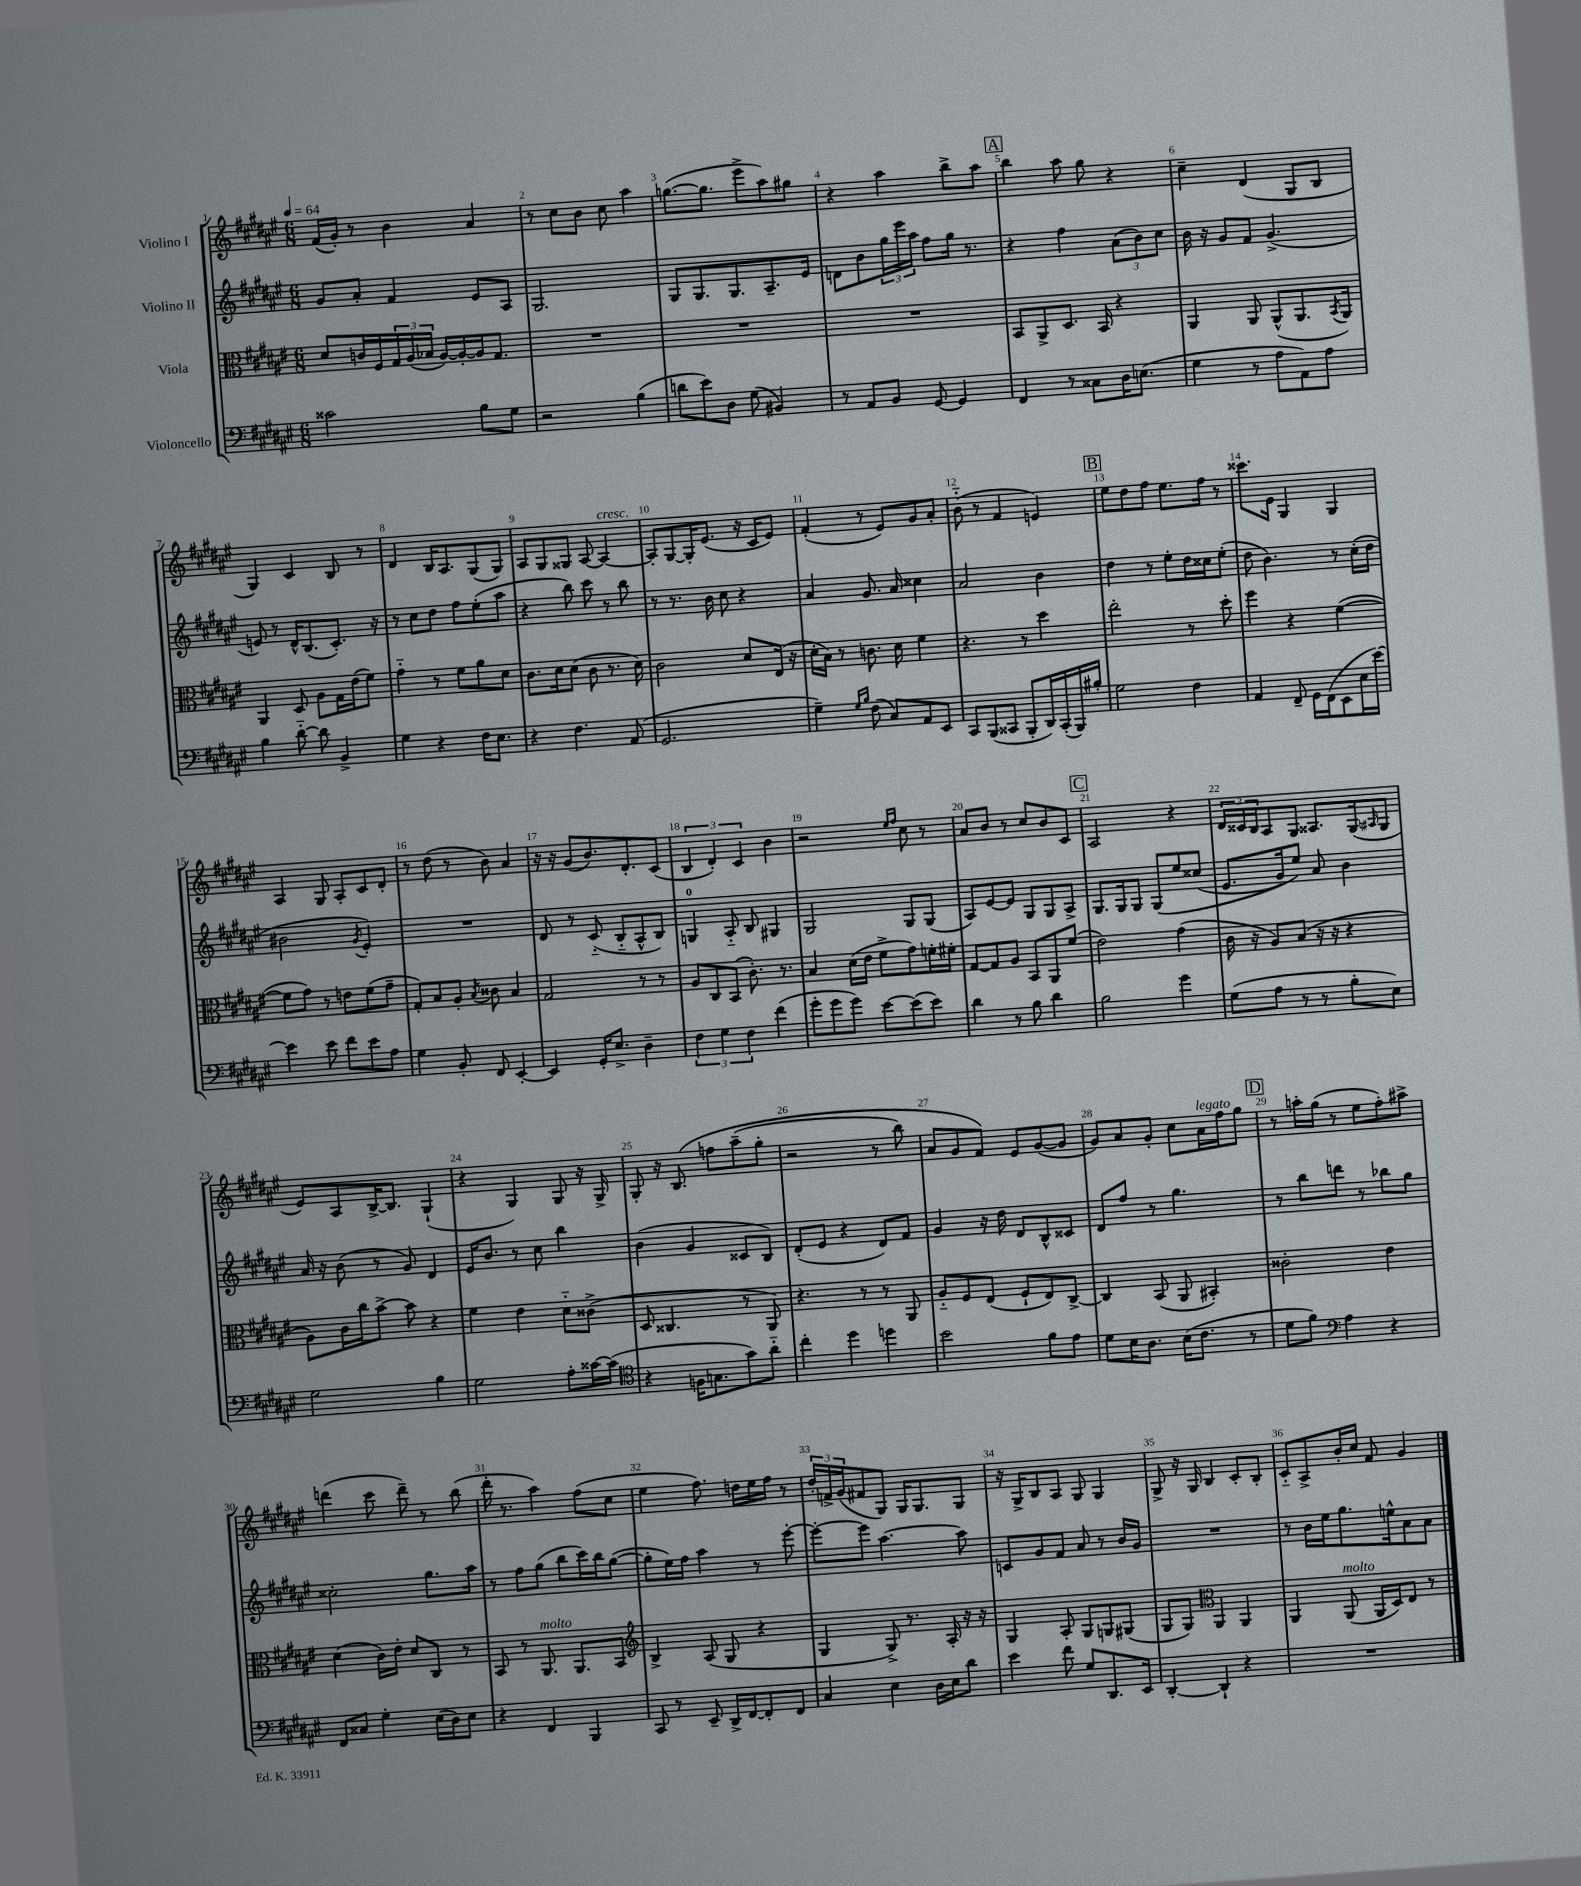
<<
\new StaffGroup <<
\new Staff = "s0" \with { instrumentName = "Violino I" } {
    \clef treble \key fis \major \numericTimeSignature \time 6/8 \tempo 4 = 64
    fis'16( gis'16-.) r8 b'4 ais'4 |
    r8 cis''8 b'8 cis''8 ais''4 |
    g''8.~( g''8. eis'''8-> ais''8) gis''8 |
    r4 ais''4 b''8-> ais''8 |
    \mark \markup { \box "A" } b''4 ais''8 gis''8 r4 |
    cis''4-- dis'4( gis8 b8 |
    gis4) cis'4 b8 r8 |
    dis'4 b16 ais8. gis8( gis8) |
    ais8 gis8 gisis8 ais8~ ais4~^\markup { \italic "cresc." } |
    ais8-. gis8~ gis16-. eis'8.( r16 cis'16 eis'8) |
    fis'4-.( r8 eis'8) gis'8 ais'8-. |
    b'8-_( r8 fis'4 e'4) |
    \mark \markup { \box "B" } eis''8 dis''8 fis''8 eis''8. fis''16 r8 |
    cisis'''8. eis'16 gis4 gis4 |
    ais4 gis8 ais8-. cis'8 dis'8-. |
    r8 dis''8( r8 b'8) ais'4 |
    r16 r16 gis'8( b'8.) dis'8.-. cis'8( |
    \tuplet 3/2 { b4 dis'4-.) cis'4 } b'4 |
    r2 \grace { eis''16 fis''16 } cis''8 r8 |
    ais'8 b'8 r8 cis''8 b'8 cis'8 |
    \mark \markup { \box "C" } ais2 r4 |
    \tuplet 3/2 { dis'16 cisis'16 b16 } ais8 gis8 aisis8. gis16( \grace { ais16 } gis8 |
    eis'8) ais8 b16~-> b8. gis4-!( |
    r4 gis4) gis8 r16 gis16-> |
    gis8-. r16 b8.\( f''8 ais''8--( gis''8-. |
    r2 r8 b''8) |
    ais'8 gis'8 fis'8\) eis'8 gis'8~( gis'8 |
    gis'8) ais'8 gis'8-. cis''8 ais'16^\markup { \italic "legato" } fis''16 gis''8 |
    \mark \markup { \box "D" } r8 a''16-. gis''16( r8 eis''8 fis''8-.) ais''8-> |
    d'''4( cis'''8 d'''8--) r8 b''8( |
    dis'''16-. r8. ais''4) fis''8( cis''8 |
    eis''4 fis''8.) d''16 eis''16 fis''16 r8 |
    \tuplet 3/2 { dis''16-. f'16-> gis'16( } fis'8 gis8) gis16 gis8. gis8 |
    r16 gis16-> b8 ais8 gis8 gis4 |
    gis8-> r16 gis16 b4 cis'8-. b8-. |
    cis'8-_ ais8-> b'16-. cis''16 fis'8 gis'4 \bar "|." |
}
\new Staff = "s1" \with { instrumentName = "Violino II" } {
    \clef treble \key fis \major \numericTimeSignature \time 6/8
    gis'8 ais'8-. fis'4 eis'8 ais8 |
    gis2. |
    gis8 gis8. gis8. ais8.-- eis'16 |
    d'8 b'8 \tuplet 3/2 { gis''16 eis'''16 ais''16 } fis''8 gis''16 r8. |
    \mark \markup { \box "A" } r4 fis''4 \tuplet 3/2 { ais'8( b'8) cis''8 } |
    b'16 r16 gis'8 fis'8 gis'4.->( |
    e'8) r8 dis'16-^ b8.( cis'8.-.) r16 |
    r8 cis''8 dis''8 fis''8 eis''8-.( ais''8 |
    r4 b''8) cis'''8 r8 b''8 |
    r8 r8. b'16 cis''8 r4 |
    ais'4 gis'8. ais'16 cisis''4 |
    ais'2 b'4 |
    \mark \markup { \box "B" } dis''4 r8 eis''8-. dis''16 cisis''16 eis''8-.( |
    dis''8 b'4.) r8 cis''16-.( dis''16 |
    bis'2 \acciaccatura { gis'8 } eis'4-.) |
    R2. |
    dis'8 r8 cis'8-_( b8-_ ais8-^ b8) |
    g4-0 ais8-_ b8 gis4 |
    gis2 gis8 gis8( |
    ais8) eis'8~ eis'8 gis8 gis8 ais8-> |
    \mark \markup { \box "C" } gis8. gis16 gis8 gis8\( eis''8 cisis''8( |
    eis'8. gis'16) eis''8\) ais'8 b'4 |
    ais'16 r16 b'8( r8 gis'8) dis'4 |
    eis'16 b'8. r8 cis''8 b''4 |
    b'4( gis'4 cisis'8 b8) |
    dis'8-.( eis'8 r4 dis'8) fis'8 |
    gis'4 r16 dis''16 dis'8 b8-^ cisis'8 |
    dis'8 fis''8 r8 gis''4. |
    \mark \markup { \box "D" } r8 b''8 d'''8 r8 bes''8 gis''8 |
    cisis''2-. gis''8. ais''16 |
    r8 fis''8 gis''8( b''8 cis'''16) b''16 gis''8~( |
    gis''8-. eis''16) fis''16 ais''4 r8 eis'''8~-. |
    eis'''8~-. eis'''8 ais''4.~ ais''8 |
    c'8 gis'8 fis'8 ais'8 r8 b'16 gis'16 |
    R2. |
    r8 b'16 eis''16 gis''8. e''16-^ ais'8 ais'8 \bar "|." |
}
\new Staff = "s2" \with { instrumentName = "Viola" } {
    \clef alto \key fis \major \numericTimeSignature \time 6/8
    dis'8 c'16 fis16 \tuplet 3/2 { gis16 ais16( bes16 } ais16~) ais16~-. ais16 gis8. |
    R2. |
    R2. |
    R2. |
    \mark \markup { \box "A" } b,8 ais,8-> dis8. b,16 r4 |
    ais,4 ais,8 ais,8-^( ais,8. \acciaccatura { b,8 } ais,16) |
    ais,4 dis8 ais8 gis16 eis'16( fis'8) |
    gis'4-_ r8 fis'8 ais'8 dis'8 |
    cis'8. dis'16 dis'8( cis'8 r8. dis'16) |
    cis'2 dis'8 eis16( r16 |
    dis'16-. b16) r8 c'8. dis'16 fis'4 |
    r4. r8 dis''4 |
    \mark \markup { \box "B" } eis''2-. r8 dis''8-. |
    fis''4 r4 fis'4~( |
    fis'8 gis'8) r8 e'8 fis'8( gis'8-- |
    gis8-.) b8 ais8-. \acciaccatura { b8 } cisis'8 b4 |
    gis2 r8 r8 |
    ais8 cis8 b,8( cis'8.-.) r8. |
    b4 dis'16( eis'16 fis'8-> gis'8) f'16-. fis'16-. |
    gis8~ gis8 ais8 b,8 ais,8 fis'8( |
    \mark \markup { \box "C" } eis'2) gis'4( |
    cis'16 r16 ais8) b8( r16 r16 r4 |
    ais8) cis'16 cis''16 b'8~-> b'8 r4 |
    fis'4 eis'4 dis'8-_ cisis'8->( |
    dis8 cisis4. r8 ais,8) |
    r4. r8 r8 ais,8 |
    ais8-_ fis8 eis8( fis8-! eis8) cis8~-> |
    cis4 b,8( ais,8 bis,4-.) |
    \mark \markup { \box "D" } cisis'2-. eis'4 |
    dis'4( cis'16) eis'16-. dis'8 cis8 r8 |
    b,8 r8 ais,8.^\markup { \italic "molto" } ais,8. b,8 |
    \clef treble b4-> ais8( gis8 r4 |
    gis4 gis8->) r8. ais16-. r16 r16 |
    gis4 ais8-. gis8 g8 gis8( |
    gis8 gis8) \clef alto ais,4 ais,4 |
    ais,4 ais,8^\markup { \italic "molto" }( ais,16 dis16) eis8 r8 \bar "|." |
}
\new Staff = "s3" \with { instrumentName = "Violoncello" } {
    \clef bass \key fis \major \numericTimeSignature \time 6/8
    cisis'2 b8 gis8 |
    r2 b4( |
    d'8 eis'8) dis8 gis8( bis,4) |
    r8 ais,8 b,8 gis,8~ gis,4 |
    \mark \markup { \box "A" } fis,4 r8 cisis8 dis16 e8.( |
    gis4 r8 ais8 ais,8) ais8 |
    b4 dis'8~-_ dis'8 b,4-> |
    gis4 r4 fis16 eis8. |
    r4 fis4. ais,8( |
    gis,2. |
    gis4--) \grace { gis16 b16 } fis8( cis8) ais,8 eis,8 |
    cis,8 b,,8( cisis,8 b,,8-. dis,16) cisis,16-.( b,,16) bis16-. |
    \mark \markup { \box "B" } gis2 fis4 |
    ais,4 fis,8-- gis,16 fis,16( eis,8 eis16 eis'16~) |
    eis'4 eis'8 fis'8 eis'8 ais8 |
    gis4 b,8-. fis,8 eis,4~-. |
    eis,4 gis,16-. eis8.-> dis4-- |
    \tuplet 3/2 { fis4 gis4 fis4 } fis'4( |
    gis'8-. gis'8 gis'8) eis'8~ eis'8( eis'8) |
    dis'4 r8 b8 dis'4 |
    \mark \markup { \box "C" } b2 gis'4 |
    gis8( ais8 r8 r8 b8-. eis8) |
    gis2 b4 |
    gis2 ais8-. cisis'16~ cisis'16( |
    \clef tenor r4 f16 g8. gis'8) ais'8-_ |
    cis''4-. dis''4 d''4 |
    b'2 fis'8 eis'8 |
    dis'8 b16 ais8. b16( cis'8. r8 |
    \mark \markup { \box "D" } dis'8 fis'8) \clef bass ais4 r4 |
    fis,8 cisis8 gis4-. eis16( dis16) eis8 |
    r4 fis,4 b,,4 |
    cis,8 r8 eis,8-- dis,16-> fis,16~ fis,8-. fis,8 |
    cis4 eis4 dis16 eis16 dis'8 |
    eis'4 fis'8 gis8 dis,8. eis,16 |
    dis,4~-. dis,4-! r4 |
    R2. \bar "|." |
}
>>
>>
\layout { \context { \Score \override BarNumber.break-visibility = ##(#f #t #t) barNumberVisibility = #all-bar-numbers-visible } }
